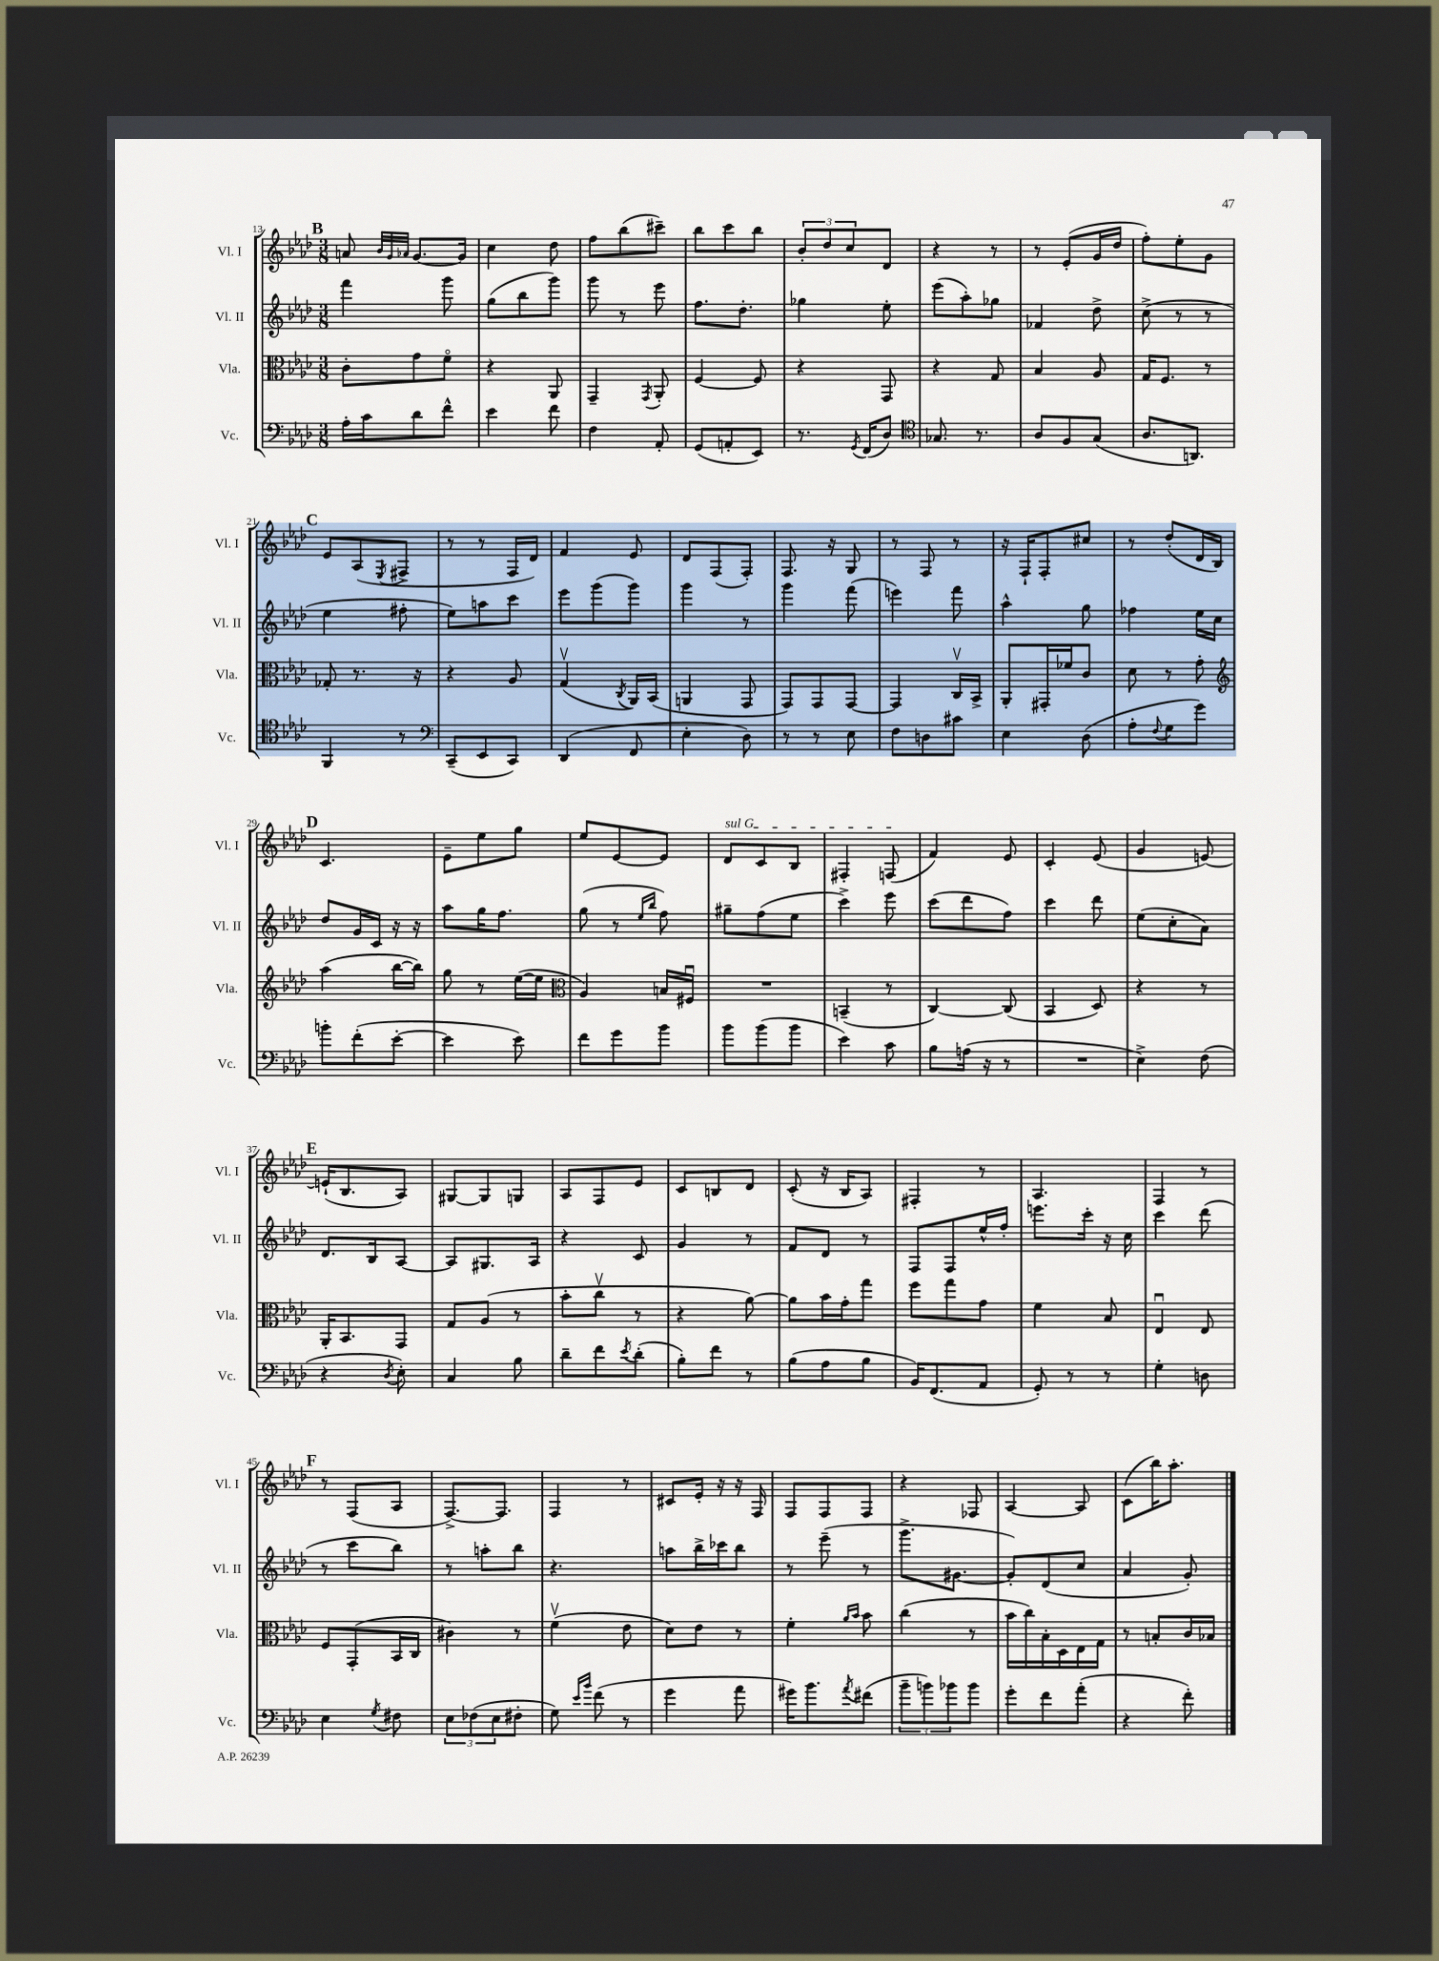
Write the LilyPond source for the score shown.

<<
\new StaffGroup <<
\new Staff = "s0" \with { instrumentName = "Vl. I" shortInstrumentName = "Vl. I" } {
    \clef treble \key aes \major \numericTimeSignature \time 3/8
    \mark \markup { \bold "B" } a'8 \grace { bes'32 g'32 aes'32 } g'8.~ g'16 |
    c''4 des''8 |
    f''8 bes''8( cis'''8--) |
    bes''8 c'''8 bes''8 |
    \tuplet 3/2 { bes'8-. des''8 c''8 } des'8 |
    r4 r8 |
    r8 ees'8-.( g'16 des''16 |
    f''8-.) ees''8-. g'8 |
    \mark \markup { \bold "C" } ees'8 aes8( \acciaccatura { ees8 } fis8-> |
    r8 r8 f16 des'16) |
    f'4 ees'8 |
    des'8 f8( f8-.) |
    f8. r16 g8 |
    r8 f8 r8 |
    r16 f16-! f8-. cis''8 |
    r8 des''8-.( des'16 bes16) |
    \mark \markup { \bold "D" } c'4. |
    ees'8-- ees''8 g''8 |
    ees''8 ees'8~ ees'8 |
    \once \override TextSpanner.bound-details.left.text = \markup { \italic "sul G" } des'8\startTextSpan c'8 bes8 |
    fis4-. f8\stopTextSpan( |
    f'4) ees'8 |
    c'4-. ees'8( |
    g'4 e'8~) |
    \mark \markup { \bold "E" } e'16-!( bes8. aes8) |
    gis8~ gis8 g8 |
    aes8 f8 ees'8 |
    c'8 b8 des'8 |
    c'8-.( r16 bes16 aes8) |
    fis4-. r8 |
    aes4. |
    f4 r8 |
    \mark \markup { \bold "F" } r8 f8( aes8 |
    f8.~->) f8. |
    f4 r8 |
    cis'8 ees'16-. r16 r16 f16 |
    f8 f8 f8 |
    r4 fes8 |
    aes4~ aes8 |
    c'8( bes''16) aes''8.-. \bar "|." |
}
\new Staff = "s1" \with { instrumentName = "Vl. II" shortInstrumentName = "Vl. II" } {
    \clef treble \key aes \major \numericTimeSignature \time 3/8
    \mark \markup { \bold "B" } f'''4 g'''8 |
    g''8( bes''8 g'''8) |
    g'''8 r8 ees'''8 |
    f''8. des''8.-. |
    ges''4 ees''8-. |
    ees'''8( aes''8-.) ges''8 |
    fes'4 des''8-> |
    c''8->( r8 r8 |
    \mark \markup { \bold "C" } ees''4 fis''8-. |
    ees''8) a''8 c'''8 |
    ees'''8 g'''8( g'''8) |
    g'''4 r8 |
    g'''4 f'''8( |
    e'''4) f'''8 |
    aes''4-^ g''8 |
    fes''4 ees''16 c''16 |
    \mark \markup { \bold "D" } des''8 g'16 c'16 r16 r16 |
    aes''8 g''16 f''8. |
    g''8( r8 \grace { ees''16 bes''16 } f''8) |
    gis''8-- f''8( ees''8 |
    c'''4->) ees'''8 |
    c'''8( des'''8 f''8) |
    c'''4 des'''8 |
    ees''8( c''8-. aes'8) |
    \mark \markup { \bold "E" } des'8. bes16 aes8~ |
    aes8 gis8. aes16 |
    r4 c'8 |
    g'4 r8 |
    f'8 des'8 r8 |
    f8 f8 ees''16-^ f''16-. |
    e'''8. c'''16-. r16 c''16 |
    c'''4 des'''8( |
    \mark \markup { \bold "F" } r8 c'''8 bes''8) |
    r8 a''8-. bes''8 |
    r4. |
    a''8 bes''16-> ces'''16 bes''8 |
    r8 ees'''8--( r8 |
    g'''8.-> gis'8.~ |
    gis'8-.) des'8( c''8 |
    aes'4 g'8-.) \bar "|." |
}
\new Staff = "s2" \with { instrumentName = "Vla." shortInstrumentName = "Vla." } {
    \clef alto \key aes \major \numericTimeSignature \time 3/8
    \mark \markup { \bold "B" } c'8-. g'8 f'8\flageolet |
    r4 aes,8 |
    g,4-- \acciaccatura { g,8 } aes,8-. |
    f4~ f8 |
    r4 g,8 |
    r4 g8 |
    bes4 aes8 |
    g16 f8. r8 |
    \mark \markup { \bold "C" } ges8-. r8. r16 |
    r4 aes8 |
    g4\upbow( \acciaccatura { c8 } aes,16) bes,16( |
    a,4 g,8 |
    g,8) g,8 g,8~ |
    g,4 c16\upbow bes,16-> |
    aes,8-. gis,16-. fes'16 c'8 |
    des'8 r8 g'8-. |
    \mark \markup { \bold "D" } \clef treble aes''4( bes''16~ bes''16) |
    g''8 r8 ees''16~( ees''16 |
    \clef alto aes4) b16 fis16\downbow |
    R4. |
    b,4--( r8 |
    c4~) c8( |
    bes,4 des8) |
    r4 r8 |
    \mark \markup { \bold "E" } aes,16-. bes,8. g,8 |
    g8 aes8( r8 |
    bes'8-. c''8\upbow r8 |
    r4 aes'8~) |
    aes'8 bes'16 g'16-. g''8 |
    f''8 g''8 g'8 |
    f'4 bes8 |
    ees4\downbow ees8 |
    \mark \markup { \bold "F" } f8 g,8-.( bes,16 c16 |
    cis'4) r8 |
    f'4\upbow( ees'8 |
    des'8) ees'8 r8 |
    f'4-. \grace { aes'16 bes'16 } bes'8 |
    c''4( r8 |
    bes'16 c''16) bes16-. des16 ees16 g16 |
    r8 b8-. c'16 bes16 \bar "|." |
}
\new Staff = "s3" \with { instrumentName = "Vc." shortInstrumentName = "Vc." } {
    \clef bass \key aes \major \numericTimeSignature \time 3/8
    \mark \markup { \bold "B" } aes16-. c'16 des'8 f'8-^ |
    ees'4 f'8 |
    f4 aes,8-. |
    g,8( a,8-. ees,8) |
    r8. \acciaccatura { g,8 } f,16( des8) |
    \clef tenor ges8. r8. |
    aes8 f8 g8( |
    aes8. a,8.) |
    \mark \markup { \bold "C" } f,4 r8 |
    \clef bass c,8--( ees,8 c,8) |
    des,4( f,8 |
    ees4-. des8) |
    r8 r8 ees8 |
    f8 d8 cis'8 |
    ees4 des8( |
    aes8-. \appoggiatura { f8 } g8 g'8) |
    \mark \markup { \bold "D" } b'8-. f'8-.( ees'8~-. |
    ees'4 ees'8) |
    f'8 g'8 bes'8 |
    bes'8 bes'8( bes'8 |
    ees'4) c'8 |
    bes8 a16( r16 r8 |
    R4. |
    ees4->) f8( |
    \mark \markup { \bold "E" } r4 \acciaccatura { des8 } ees8-.) |
    c4 bes8 |
    des'8-- f'8 \acciaccatura { ees'8 } des'8-.( |
    bes8-.) f'8 r8 |
    bes8( aes8 bes8 |
    bes,16) f,8.( aes,8 |
    g,8-.) r8 r8 |
    g4-. d8 |
    \mark \markup { \bold "F" } ees4 \acciaccatura { g8 } fis8 |
    \tuplet 3/2 { ees8 fes8( ees8 } fis8-. |
    g8) \grace { ees'16 bes'16 } f'8( r8 |
    g'4 aes'8 |
    gis'16) bes'8. \acciaccatura { aes'8 } fis'8( |
    \tuplet 3/2 { bes'8-- b'8) bes'8 } bes'8 |
    g'8-. f'8 aes'8-.( |
    r4 f'8-.) \bar "|." |
}
>>
>>
\layout { \context { \Score currentBarNumber = #13 } }
